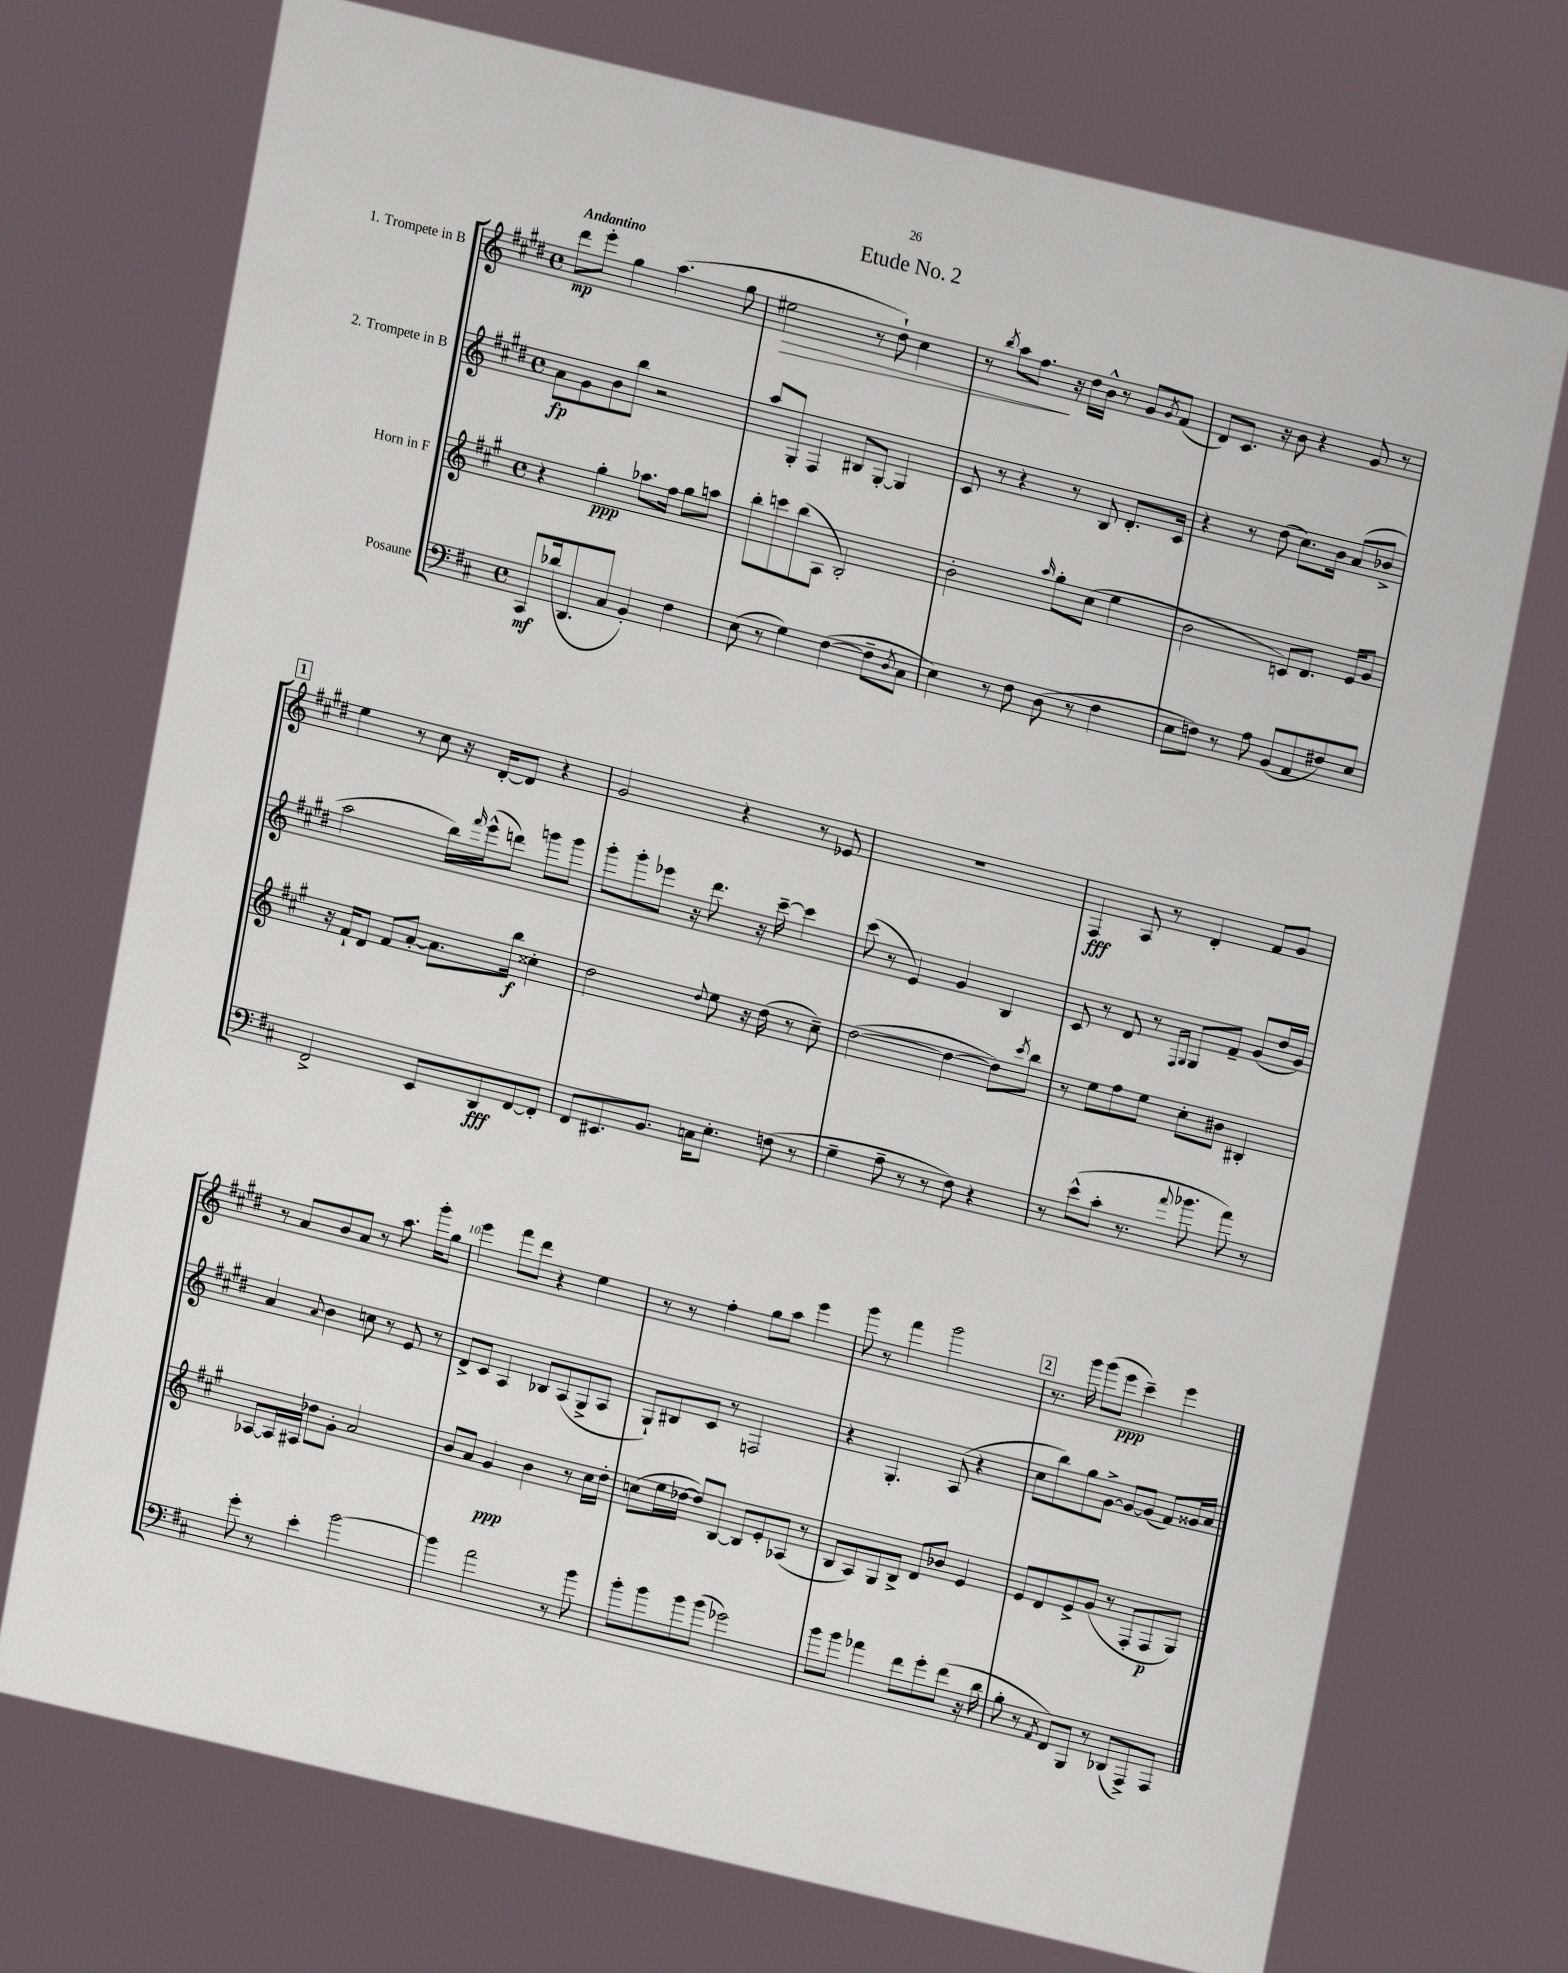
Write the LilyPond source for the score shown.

\header { title = "Etude No. 2" }
<<
\new StaffGroup <<
\new Staff = "s0" \with { instrumentName = "1. Trompete in B" } {
    \clef treble \key e \major \defaultTimeSignature \time 4/4 \tempo "Andantino"
    dis'''8\mp e'''8-. gis''4 a''4.( gis''8 |
    eis''2\> r8 dis''8-!) cis''4 |
    r8 \acciaccatura { b''8 } a''8 fis''8.\! r16 dis''16 b'16-^ r8 gis'8 \acciaccatura { gis'8 } fis'8( |
    dis'8) cis'8. r16 b'8 r4 gis'8 r8 |
    \mark \markup { \box "1" } e''4 r8 cis''8 r16 dis'16~-. dis'8 r4 |
    gis'2 r4 r8 ees'8 |
    R1 |
    fis4\fff a8 r8 dis'4-. fis'8 gis'8 |
    r8 a'8 b'8 a'8 r8 a''8. gis'''16-. gis''8 |
    e'''4 fis'''8 dis'''8 r4 e''4 |
    r8 r8 fis''4-. gis''8 a''8 e'''4 |
    gis'''8 r8 fis'''4 gis'''2 |
    \mark \markup { \box "2" } r8. gis'''16 gis'''8( e'''8\ppp cis'''4--) e'''4 \bar "|." |
}
\new Staff = "s1" \with { instrumentName = "2. Trompete in B" } {
    \clef treble \key e \major \defaultTimeSignature \time 4/4
    a'8\fp gis'8 b'8 b''8 r2 |
    a''8 gis8-. fis4 bis8 gis8~-. gis4 |
    cis'8 r8 r4 r8 b8 dis'8.-. cis'16 |
    r4 r8 dis''8( cis''8.) b'16 a'8( bes'8-> |
    \mark \markup { \box "1" } a''2 b''16) \grace { fis'''16 } e'''16-^( d'''8) g'''8 g'''8 |
    gis'''8-. gis'''8-. ees'''8 r16 dis'''8. r16 cis'''16~-- cis'''4 |
    cis'''8( r8 e'4) gis'4 b4 |
    cis'8 r8 dis'8 r8 \grace { fis16 gis16 } gis8 fis'8-- gis'8( dis''16 gis'16) |
    a'4 \appoggiatura { a'8 } b'4 c''8 r8 e'8 r8 |
    dis'8-> cis'8 a4 bes8 a8( gis8-> a8 |
    gis8-!) bis8 cis'8 r8 f2 |
    r4 gis4.-. a8( r4 |
    \mark \markup { \box "2" } cis''8 b''8) gis''8 gis'8~-> gis'8~ gis'8( fis'8) gisis'16 a'16 \bar "|." |
}
\new Staff = "s2" \with { instrumentName = "Horn in F" } {
    \clef treble \key a \major \defaultTimeSignature \time 4/4
    r4 gis''4-.\ppp aes''8. fis''16 gis''8 a''8 |
    b''8-. c'''8 b''8( a8 b2-.) |
    b'2-. \grace { a''16 } gis''8-. cis''8( e''4 |
    b'2 c'8) d'8. e'16 gis'8 |
    \mark \markup { \box "1" } r16 fis'16-! d'8 fis'8 a'8~-. a'8. b''16\f cisis''4-. |
    d''2 \appoggiatura { d''8 } e''8 r16 d''16( r8 cis''8--) |
    d''2~( d''4~ d''8) \acciaccatura { cis'''8 } b''8 |
    r8 e''8 fis''8 e''8 cis''8-. bis'8 bis4-. |
    aes8~ aes16 ais16 des''8 gis'8-. a'2 |
    b'8 a'8 gis'4\ppp b'4 r8 cis''16 d''16-. |
    c''8( e''16 des''16~ des''8) b8~ b8 e'8-. aes8( r8 |
    b8 a8) gis8 b8-> d'8 bes'8 e'4 |
    \mark \markup { \box "2" } e'8 d'8 e'8-> gis'8( r8 fis8-. fis8\p gis8) \bar "|." |
}
\new Staff = "s3" \with { instrumentName = "Posaune" } {
    \clef bass \key d \major \defaultTimeSignature \time 4/4
    cis,8\mf des'16( d,8. cis8 b,4-.) fis4 |
    e8( r8 g4) fis4~( fis8-- \acciaccatura { d8 } cis8 |
    e4) r8 fis8 d8( r8 fis4 |
    e8 f8) r8 a8 b,8( a,8 fis8) e8 |
    \mark \markup { \box "1" } fis,2-> e,8 d,8\fff fis,8~ fis,8-. |
    fis,8 eis,8. b,8. c16 e8.-. f8( r8 |
    g4-- a8-- r8 r8 fis8) r4 |
    r8 e'8-^( cis'8-. r8. \appoggiatura { a'8 } bes'8. a'8) r8 |
    g'8-. r8 e'4-. b'2~ |
    b'4 a'2 r8 b'8 |
    b'8-. b'8 b'8 b'8( ges'2) |
    b'8 b'8 aes'4 fis'8 g'8-. fis'8( r16 d'16 |
    \mark \markup { \box "2" } b8-. r8 \acciaccatura { a,8 } fis,8) b,,8 r8 des,8( a,,8->) a,,8 \bar "|." |
}
>>
>>
\layout { \context { \Score \override BarNumber.break-visibility = ##(#f #t #t) barNumberVisibility = #(every-nth-bar-number-visible 5) } }
